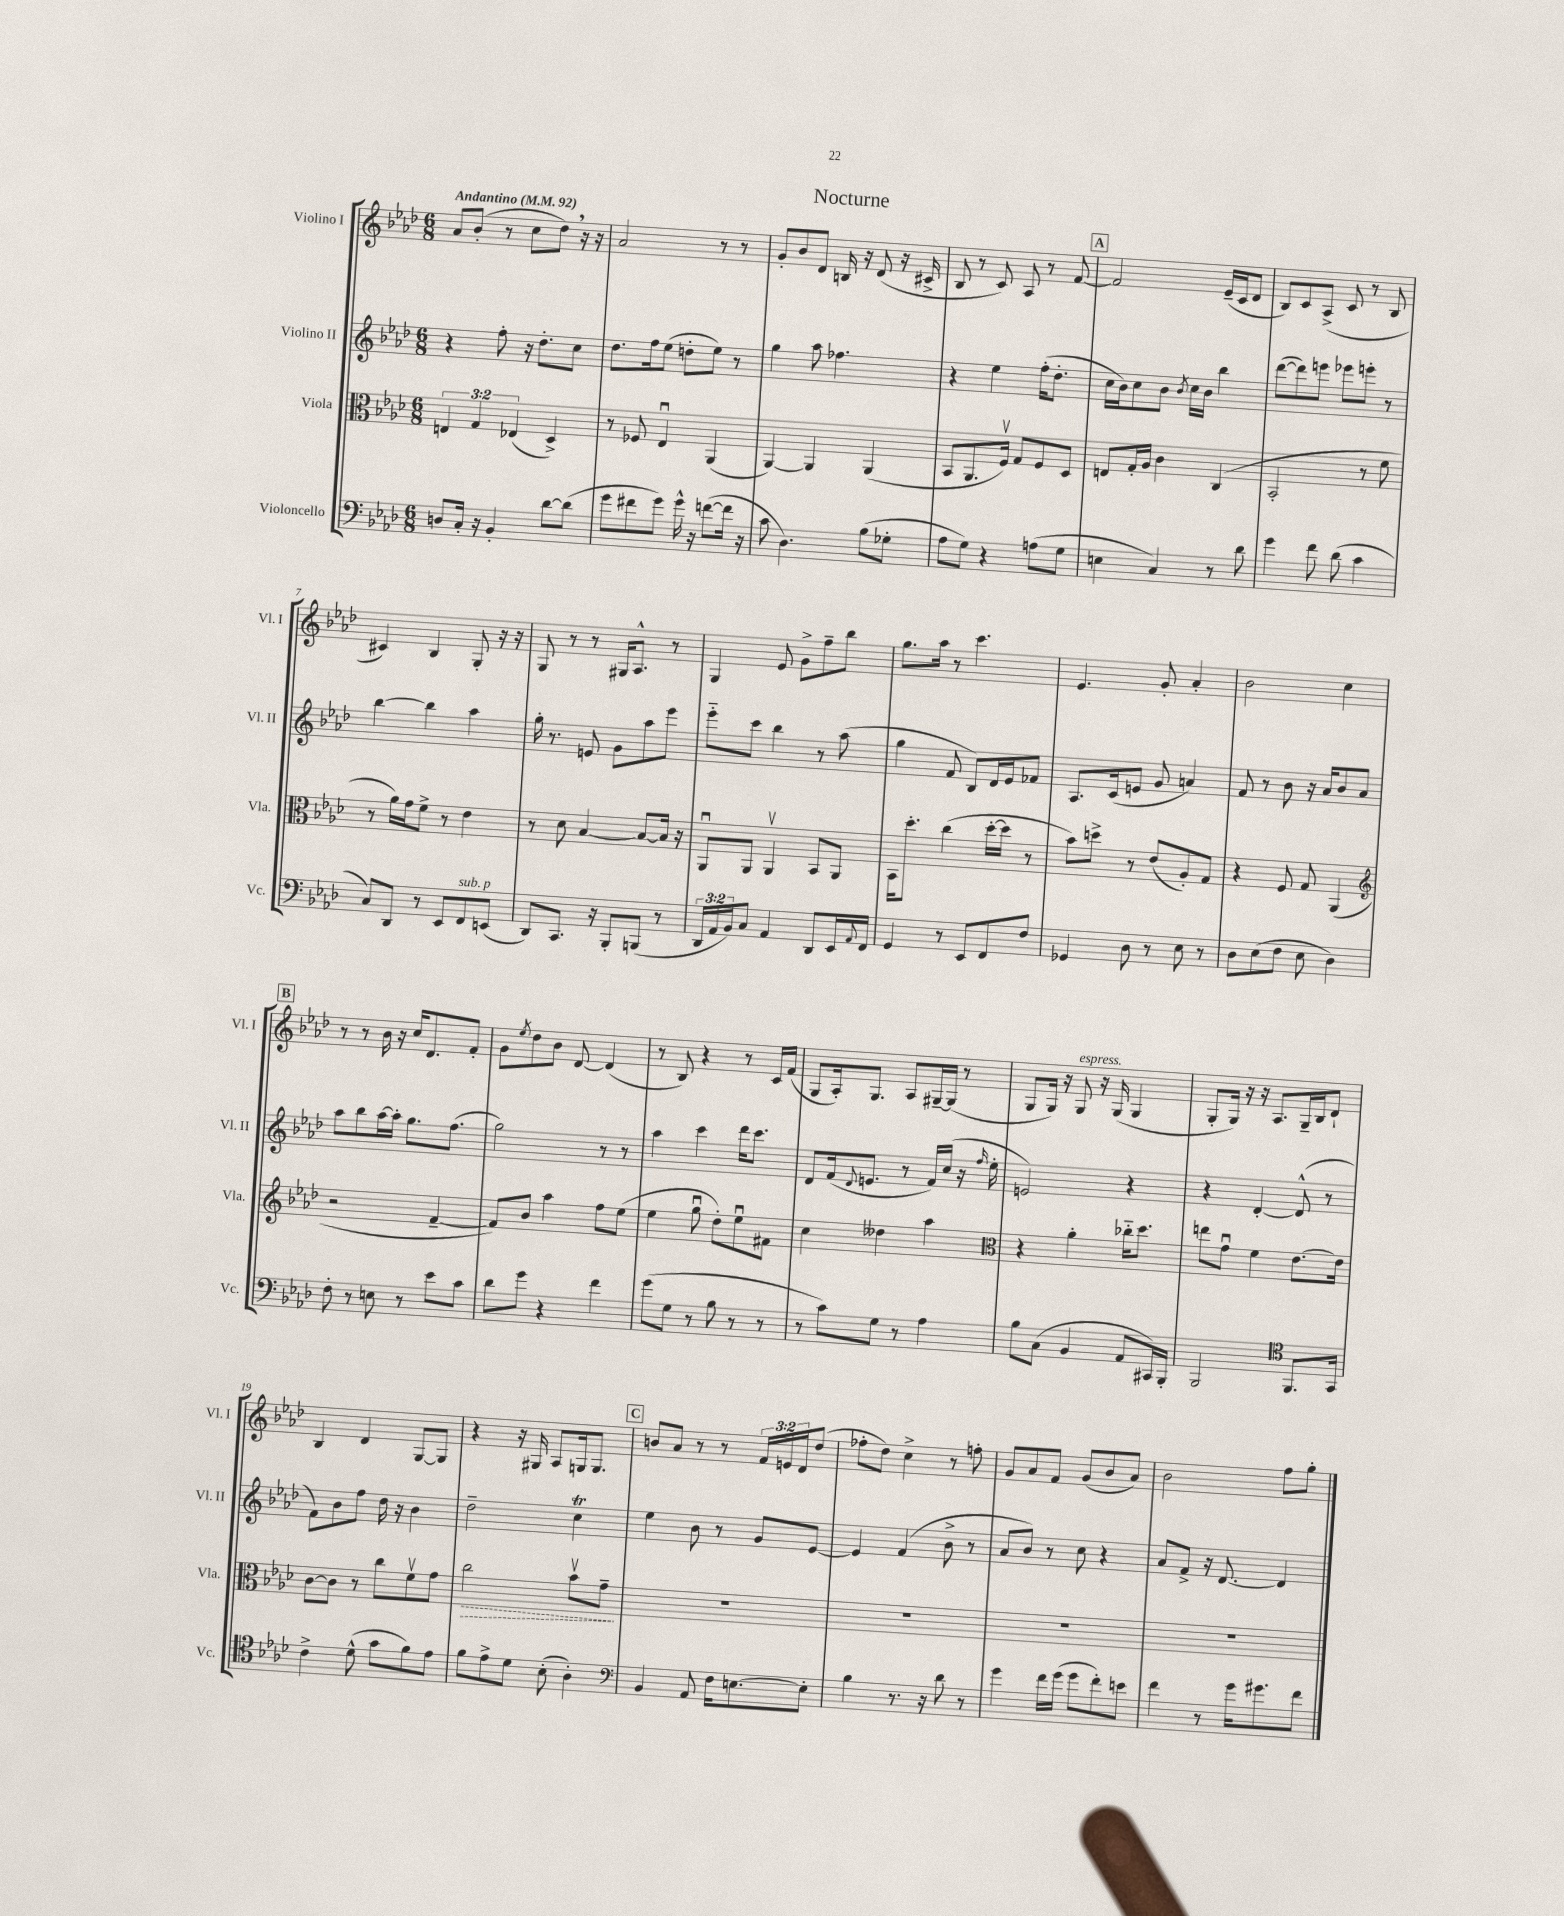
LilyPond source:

\header { title = "Nocturne" }
<<
\new StaffGroup <<
\new Staff = "s0" \with { instrumentName = "Violino I" shortInstrumentName = "Vl. I" } {
    \clef treble \key aes \major \numericTimeSignature \time 6/8 \override Staff.TupletNumber.text = #tuplet-number::calc-fraction-text \tempo "Andantino" 4 = 92
    aes'8 bes'8-.( r8 c''8 des''8) \breathe r16 r16 |
    aes'2 r8 r8 |
    g'8-. bes'8 des'8 b16 r16 des'8( r16 cis'16-> |
    bes8 r8 c'8) aes8 r8 f'8~ |
    \mark \markup { \box "A" } f'2 ees'16--( c'16 des'8 |
    bes8) c'8 aes8->( c'8 r8 bes8 |
    cis'4) bes4 g8-. r16 r16 |
    g8 r8 r8 gis16 aes8.-^ r8 |
    g4 ees'8 g'8-> f''8-- bes''8 |
    g''8. aes''16 r8 c'''4. |
    ees'4. g'8-. aes'4-. |
    bes'2 c''4 |
    \mark \markup { \box "B" } r8 r8 bes'16 r16 c''16 des'8. f'8-. |
    g'8 \acciaccatura { ees''8 } des''8 bes'8 des'8~ des'4( |
    r8 bes8) r4 r8 c'16 f'16( |
    g8 aes16-.) g8. aes8 gis16~-- gis16( r8 |
    g8 g16) r16 g8^\markup { \italic "espress." } r16 g16( g4 |
    g8-. g16) r16 r16 aes8. g16-- bes16 des'8-! |
    bes4 des'4 g8~ g8 |
    r4 r16 gis16 aes8 g16 g8. |
    \mark \markup { \box "C" } b'8 aes'8 r8 r8 \tuplet 3/2 { f'16 e'16 des'16 } des''8( |
    fes''8-. des''8) c''4-> r8 f''8-. |
    g'8 aes'8 f'8 g'8( bes'8 aes'8) |
    bes'2 f''8 g''8-. \bar "|." |
}
\new Staff = "s1" \with { instrumentName = "Violino II" shortInstrumentName = "Vl. II" } {
    \clef treble \key aes \major \numericTimeSignature \time 6/8
    r4 f''8-. r16 des''8.-. c''8 |
    des''8. f''16 ees''8( d''8-. ees''8) r8 |
    g''4 aes''8 fes''4. |
    r4 ees''4 f''16-.( des''8.-. |
    \mark \markup { \box "A" } c''16 bes'16) c''8 bes'8 \acciaccatura { bes'8 } c''16 bes'16 bes''4 |
    des'''8~( des'''8) e'''8 ees'''8 e'''8-. r8 |
    bes''4~ bes''4 aes''4 |
    g''16-. r8. e'8 g'8 aes''8 ees'''8 |
    ees'''8-_ c'''8 bes''4 r8 aes''8( |
    g''4 f'8 bes8) des'16 ees'16 fes'8 |
    aes8. c'16( e'8 g'8 a'4) |
    f'8 r8 bes'8 r16 aes'16 bes'8 aes'8 |
    \mark \markup { \box "B" } aes''8 bes''8 aes''16~ aes''16-. g''8. f''8.( |
    g''2) r8 r8 |
    aes''4 c'''4 des'''16 c'''8. |
    des'8 f'16( \appoggiatura { des'8 } e'8. r8 f'16) c''16( r16 \grace { f''16 } ees''16-. |
    e'2) r4 |
    r4 des'4~-. des'8-^( r8 |
    f'8) bes'8 f''8 des''16 r16 bes'4 |
    des''2-- c''4\trill |
    \mark \markup { \box "C" } ees''4 bes'8 r8 g'8 ees'8~ |
    ees'4 f'4( bes'8-> r8 |
    aes'8 bes'8) r8 c''8 r4 |
    aes'8 f'8-> r16 des'8.~ des'4 \bar "|." |
}
\new Staff = "s2" \with { instrumentName = "Viola" shortInstrumentName = "Vla." } {
    \clef alto \key aes \major \numericTimeSignature \time 6/8 \override Staff.TupletNumber.text = #tuplet-number::calc-fraction-text
    \tuplet 3/2 { e4 g4 ees4( } des4->) |
    r8 fes8 ees4\downbow aes,4( |
    aes,4~) aes,4 aes,4( |
    bes,8 aes,8. f16\upbow) g8 f8 des8 |
    \mark \markup { \box "A" } e8 g16-. aes16 c'4 c4( |
    bes,2-. r8 f'8 |
    r8 aes'16) g'16 f'8-> r8 ees'4 |
    r8 des'8 bes4~ bes8~ bes16 r16 |
    aes,8\downbow aes,8 aes,4\upbow bes,8 aes,8 |
    bes,16 des''8.-. c''4( des''16~-. des''16 r8 |
    bes'8) d''8-> r8 ees'8( aes8-.) g8 |
    r4 f8 g8 aes,4( |
    \mark \markup { \box "B" } \clef treble r2 f'4~-- |
    f'8) bes'8 aes''4 f''8 ees''8( |
    ees''4 g''8\downbow des''8-.) ees''8\downbow fis'8 |
    c''4 deses''4 aes''4 |
    \clef alto r4 aes'4-. ces''16-_ des''8. |
    e''8 g'8\downbow f'4 ees'8.~ ees'16 |
    c'8~ c'8 r8 c''8 f'8\upbow g'8 |
    \once \override Hairpin.style = #'dashed-line c''2\> bes'8\upbow g'8--\! |
    \mark \markup { \box "C" } R2. |
    R2. |
    R2. |
    R2. \bar "|." |
}
\new Staff = "s3" \with { instrumentName = "Violoncello" shortInstrumentName = "Vc." } {
    \clef bass \key aes \major \numericTimeSignature \time 6/8 \override Staff.TupletNumber.text = #tuplet-number::calc-fraction-text
    d8 c16-. r16 bes,4-. des'8~ des'8( |
    g'8 fis'8 g'8) g'16-^ r16 f'8~( f'16 r16 |
    c'8 des4.) bes8( ges8-. |
    aes8 g8) r4 a8( g8 |
    \mark \markup { \box "A" } e4 c4) r8 des'8 |
    g'4 f'8 des'8( c'4 |
    c8) des,8 r8 ees,8 f,8^\markup { \italic "sub. p" } e,8( |
    des,8) c,8. r16 bes,,8-. b,,8( r8 |
    \tuplet 3/2 { des,16 aes,16 bes,16) } c8 aes,4 des,8 ees,16 \appoggiatura { aes,8 } f,16 |
    g,4 r8 ees,8 f,8 f8 |
    ges,4 des8 r8 ees8 r8 |
    des8 ees8( f8 ees8 des4) |
    \mark \markup { \box "B" } f8-. r8 e8 r8 ees'8 c'8 |
    des'8 g'8 r4 f'4 |
    g'8( g8 r8 bes8 r8 r8 |
    r8 c'8) g8 r8 aes4 |
    bes8 c8( bes,4 aes,8 cis,16) bes,,16-. |
    bes,,2 \clef tenor f,8. g,16 |
    c'4-> des'8-^( g'8 f'8) ees'8 |
    f'8 ees'8-> des'8 bes8-.( aes4-.) |
    \mark \markup { \box "C" } \clef bass bes,4 aes,8 f16 e8.~ e8-. |
    bes4 r8. r16 des'8 r8 |
    g'4 f'16 g'16( g'8 f'8-.) e'8 |
    f'4 r8 g'16 gis'8. f'8 \bar "|." |
}
>>
>>
